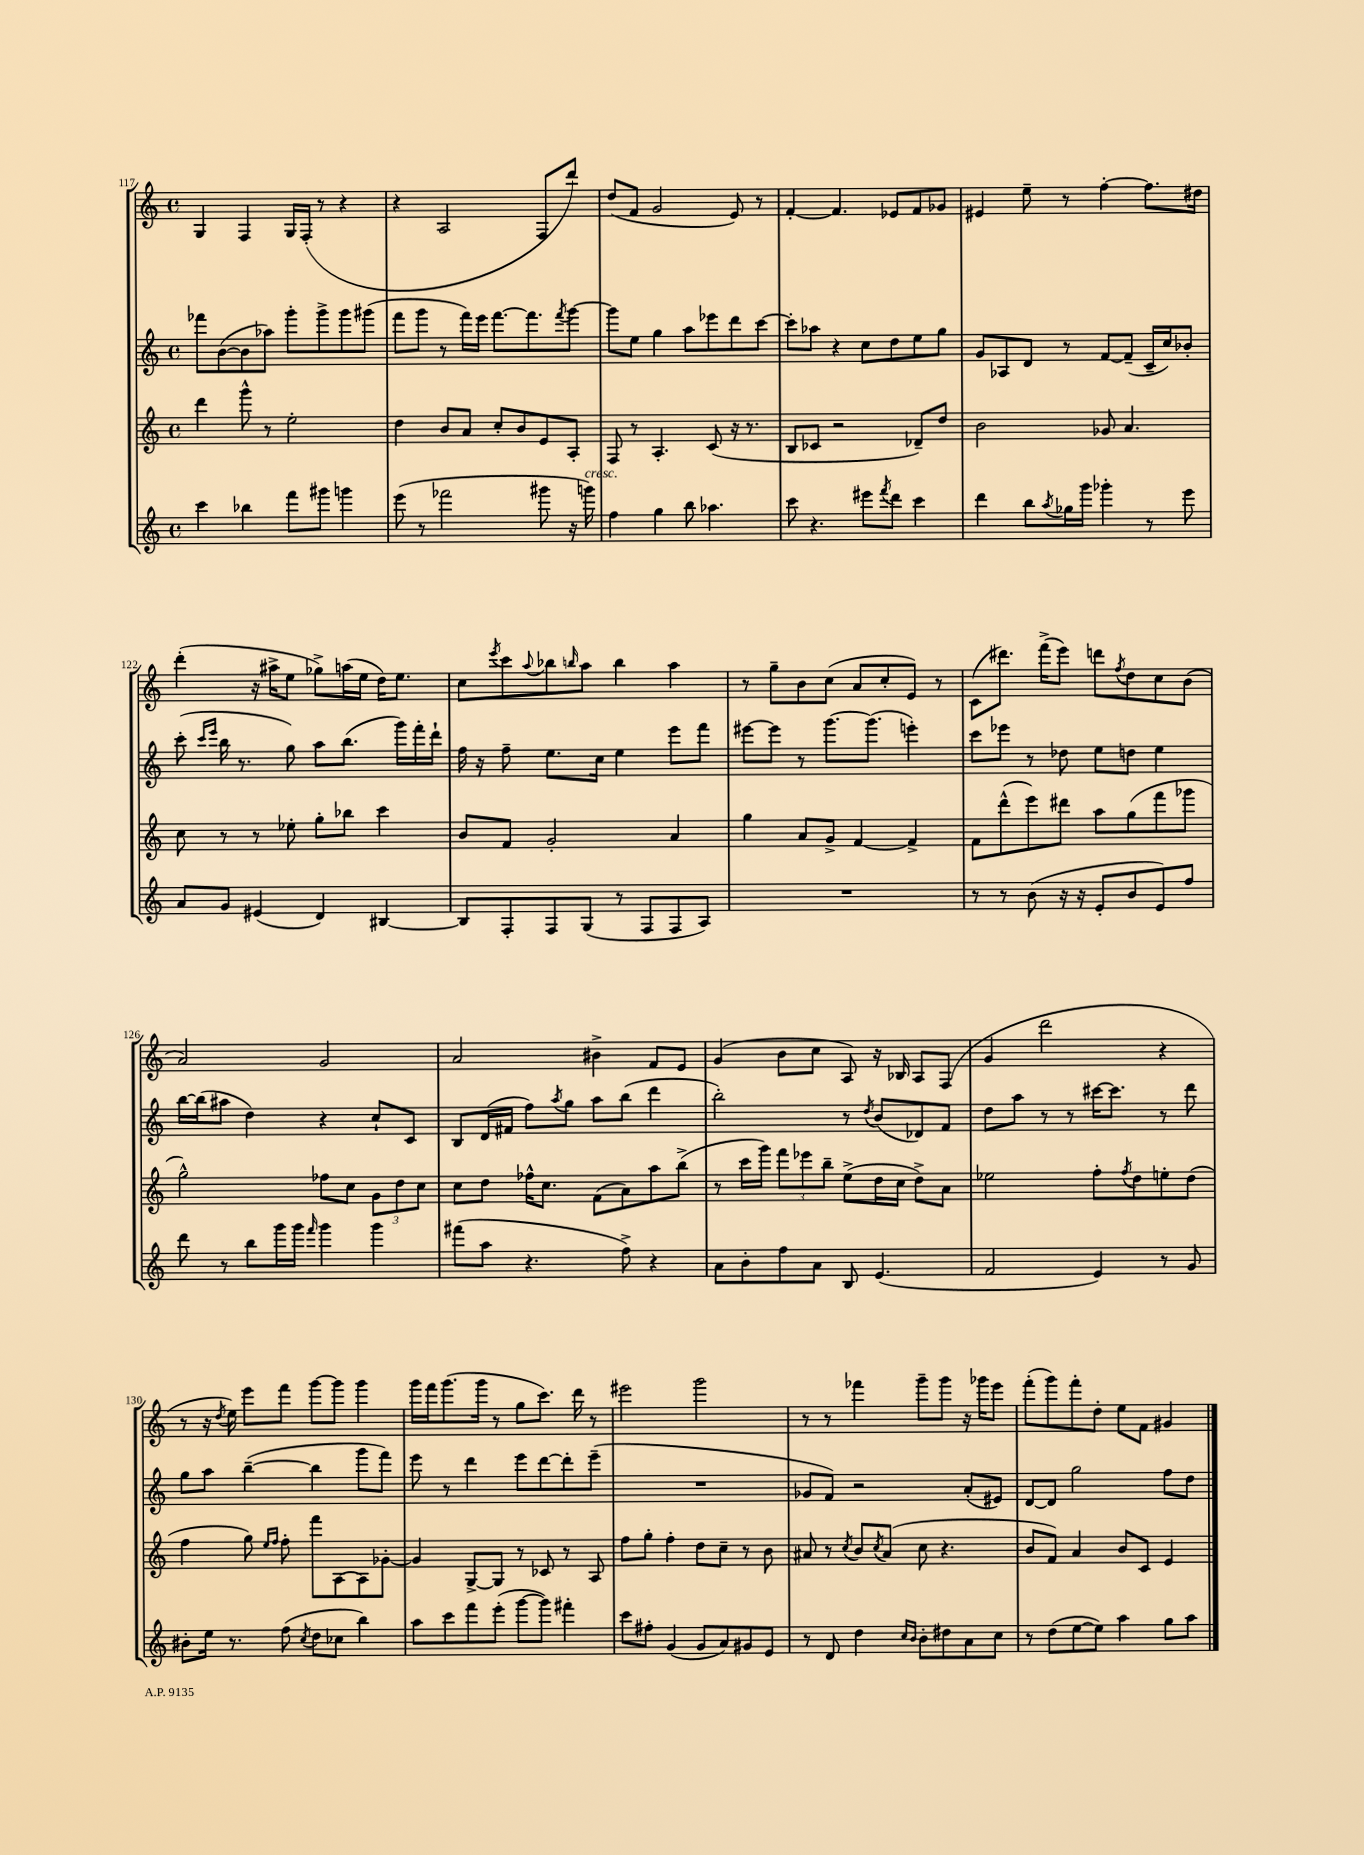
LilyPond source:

<<
\new StaffGroup <<
\new Staff = "s0" {
    \clef treble \key c \major \defaultTimeSignature \time 4/4
    g4 f4 g16 f16-.( r8 r4 |
    r4 a2 f8 d'''8) |
    d''8( f'8 g'2 e'8) r8 |
    f'4~-. f'4. ees'8 f'8 ges'8 |
    eis'4 e''8-- r8 f''4~-. f''8. dis''16 |
    d'''4-.( r16 ais''16-> e''8 ges''8->) a''16( e''16 d''16) e''8. |
    c''8 \acciaccatura { e'''8 } c'''8 \appoggiatura { a''8 } bes''8 \grace { b''16 } a''8 b''4 a''4 |
    r8 g''8-- b'8 c''8( a'8 c''8-. e'8) r8 |
    c'8( dis'''8.) f'''16->( e'''8) d'''8 \acciaccatura { f''8 } d''8 c''8 b'8( |
    a'2) g'2 |
    a'2 bis'4-> f'8 e'8 |
    g'4( b'8 c''8 a8) r16 bes16 a8 f8( |
    g'4 d'''2 r4 |
    r8 r16 \acciaccatura { d''8 } e''16) e'''8 f'''8 g'''8~ g'''8 g'''4 |
    g'''16 f'''16 g'''8.( g'''16 r8 g''8 c'''8.) d'''16 r8 |
    eis'''2 g'''2 |
    r8 r8 fes'''4 g'''8-- g'''8 r16 ges'''16 e'''8 |
    f'''8-.( g'''8) f'''8-. d''8-. e''8 f'8 gis'4 \bar "|." |
}
\new Staff = "s1" {
    \clef treble \key c \major \defaultTimeSignature \time 4/4
    fes'''8 b'8~( b'8 aes''8) g'''8-. g'''8-> g'''8 gis'''8( |
    f'''8 g'''8 r8 f'''16) e'''16 f'''8.~ f'''8. \acciaccatura { f'''8 } g'''8~ |
    g'''8 e''8 g''4 a''8 ees'''8 d'''8 c'''8~ |
    c'''8-. aes''8 r4 c''8 d''8 e''8 g''8 |
    g'8 aes8 d'8 r8 f'8~ f'8--( c'16-- c''16) bes'8-. |
    c'''8-.( \grace { c'''16 e'''16 } b''16 r8. g''8) a''8 b''8.( g'''16) f'''16-. d'''16-! |
    f''16 r16 f''8-- e''8. c''16 e''4 e'''8 f'''8 |
    eis'''8~ eis'''8 r8 g'''8.~ g'''8.( e'''4-.) |
    c'''8 ees'''8 r8 des''8 e''8 d''8 e''4 |
    b''16~ b''16( ais''8 d''4) r4 c''8-! c'8 |
    b8 d'16( fis'16 f''8) \acciaccatura { a''8 } g''8 a''8 b''8( d'''4 |
    b''2-.) r8 \acciaccatura { d''8 } b'8( des'8) f'8 |
    d''8 a''8 r8 r8 cis'''16~ cis'''8. r8 d'''8 |
    g''8 a''8 b''4~--( b''4 g'''8 f'''8) |
    e'''8 r8 d'''4 e'''8 d'''8~ d'''8-. e'''8--( |
    R1 |
    ges'8 f'8) r2 a'8-.( eis'8) |
    d'8~ d'8 g''2 f''8 d''8 \bar "|." |
}
\new Staff = "s2" {
    \clef treble \key c \major \defaultTimeSignature \time 4/4
    d'''4 g'''8-^ r8 e''2-. |
    d''4 b'8 a'8 c''8-. b'8 e'8 a8-. |
    f8 r8 a4.-. c'8( r16 r8. |
    b8 ces'8 r2 des'8--) d''8 |
    b'2 ges'8 a'4. |
    c''8 r8 r8 ees''8-. g''8-. bes''8 c'''4 |
    b'8 f'8 g'2-. a'4 |
    g''4 a'8 g'8-> f'4~ f'4-> |
    f'8 d'''8-^( e'''8) dis'''8 a''8 g''8( f'''8 ges'''8 |
    g''2-^) fes''8 c''8 \tuplet 3/2 { g'8 d''8 c''8 } |
    c''8 d''8 fes''16-^ c''8. f'8( a'8) a''8 b''8->( |
    r8 c'''16 g'''16) \tuplet 3/2 { f'''8 ees'''8 b''8-- } e''8->( d''16 c''16 d''8->) a'8 |
    ees''2 f''8-. \acciaccatura { f''8 } d''8 e''8-. d''8( |
    f''4 g''8) \grace { e''16 f''16 } f''8-. f'''8 a8~ a8 ges'8~-. |
    ges'4 g8~-> g8 r8 ces'8 r8 a8 |
    f''8 g''8-. f''4-. d''8 c''8-- r8 b'8 |
    ais'8 r8 \acciaccatura { c''8 } b'8 \acciaccatura { c''8 } ais'8( c''8 r4. |
    b'8 f'8) a'4 b'8 c'8 e'4 \bar "|." |
}
\new Staff = "s3" {
    \clef treble \key c \major \defaultTimeSignature \time 4/4
    c'''4 bes''4 f'''8 gis'''8 g'''4 |
    e'''8( r8 fes'''2 gis'''8 r16 g'''16^\markup { \italic "cresc." }) |
    f''4 g''4 b''8 aes''4. |
    c'''8 r4. eis'''8 \acciaccatura { f'''8 } d'''8 c'''4 |
    d'''4 b''8 \acciaccatura { a''8 } ges''16 g'''16 ges'''4-. r8 e'''8 |
    a'8 g'8 eis'4( d'4) bis4~ |
    bis8 f8-. f8 g8( r8 f8 f8 a8) |
    R1 |
    r8 r8 b'8( r16 r16 e'8-. b'8 e'8) f''8 |
    d'''8 r8 b''8 g'''16 g'''16 \grace { f'''16 } g'''4 g'''4 |
    fis'''8( a''8 r4. f''8->) r4 |
    a'8 b'8-. f''8 a'8 b8 e'4.( |
    f'2 e'4) r8 g'8 |
    bis'8-. e''16 r8. f''8( \acciaccatura { c''8 } d''8 ces''8 b''4) |
    a''8 c'''8 f'''8 e'''8-.( g'''8~ g'''8) fis'''4-. |
    c'''8 fis''8-. g'4( g'8 a'8) gis'8 e'8 |
    r8 d'8 d''4 \grace { c''16 b'16 } b'8-. dis''8 a'8 c''8 |
    r8 d''8( e''8~ e''8) a''4 g''8 a''8 \bar "|." |
}
>>
>>
\layout { \context { \Score currentBarNumber = #117 } }
